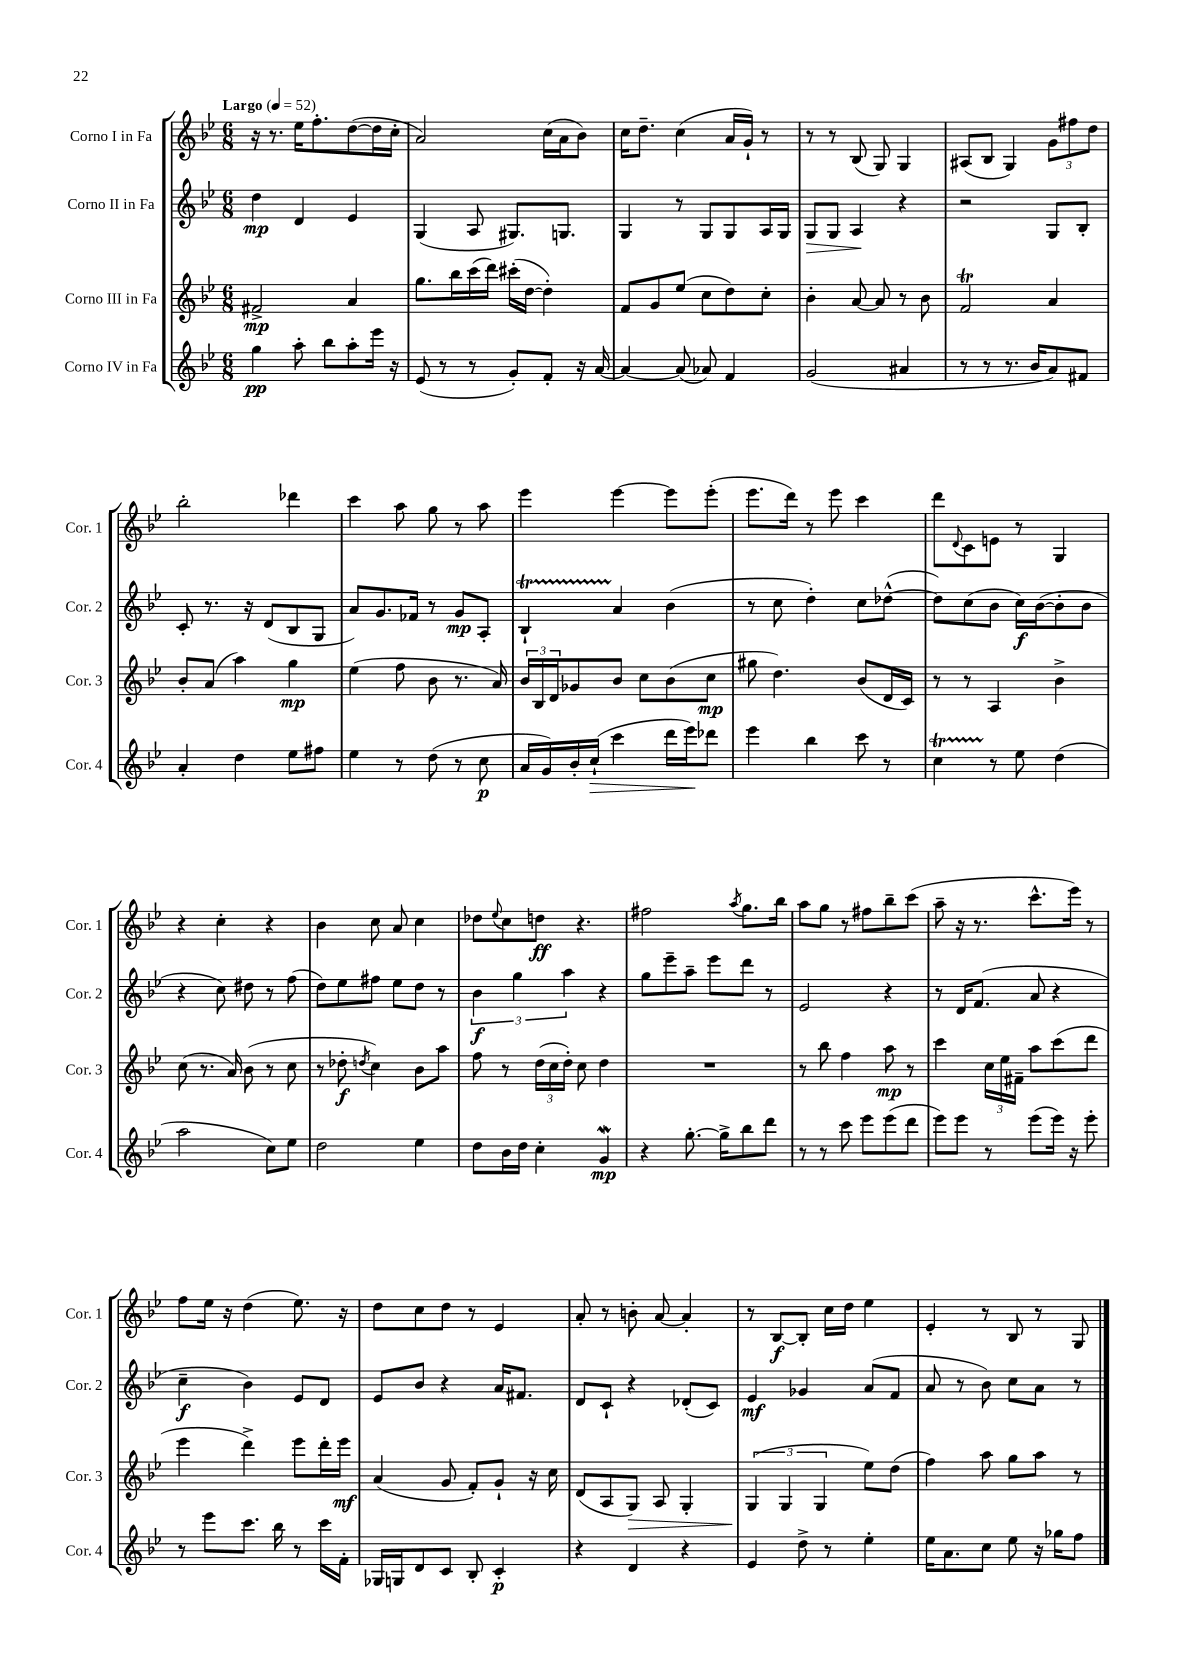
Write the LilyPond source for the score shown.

<<
\new StaffGroup <<
\new Staff = "s0" \with { instrumentName = "Corno I in Fa" shortInstrumentName = "Cor. 1" } {
    \clef treble \key bes \major \numericTimeSignature \time 6/8 \tempo "Largo" 4 = 52
    r16 r8. ees''16 f''8.-. d''8~( d''16 c''16-. |
    a'2) c''16( a'16 bes'8) |
    c''16 d''8.-- c''4( a'16 g'16-!) r8 |
    r8 r8 bes8( g8) g4 |
    ais8( bes8 g4) \tuplet 3/2 { g'8 fis''8 d''8 } |
    bes''2-. des'''4 |
    c'''4 a''8 g''8 r8 a''8 |
    ees'''4 ees'''4~ ees'''8 ees'''8-.( |
    ees'''8. d'''16) r8 ees'''8 c'''4 |
    d'''8 \appoggiatura { d'8 } c'8 e'8 r8 g4 |
    r4 c''4-. r4 |
    bes'4 c''8 a'8 c''4 |
    des''8 \appoggiatura { ees''8 } c''8 d''8\ff r4. |
    fis''2 \acciaccatura { a''8 } g''8. bes''16 |
    a''8 g''8 r8 fis''8 bes''8-- c'''8( |
    a''8-- r16 r8. c'''8.-^ ees'''16) r8 |
    f''8 ees''16 r16 d''4( ees''8.) r16 |
    d''8 c''8 d''8 r8 ees'4 |
    a'8-. r8 b'8-. a'8~ a'4-. |
    r8 bes8~\f bes8-. c''16 d''16 ees''4 |
    ees'4-. r8 bes8 r8 g8 \bar "|." |
}
\new Staff = "s1" \with { instrumentName = "Corno II in Fa" shortInstrumentName = "Cor. 2" } {
    \clef treble \key bes \major \numericTimeSignature \time 6/8
    d''4\mp d'4 ees'4 |
    g4( a8 gis8.) g8. |
    g4 r8 g8 g8 a16 g16 |
    g8\> g8 a4\! r4 |
    r2 g8 bes8-. |
    c'8-. r8. r16 d'8( bes8 g8 |
    a'8) g'8. fes'16 r8 g'8\mp a8-. |
    bes4-!\startTrillSpan a'4\stopTrillSpan bes'4( |
    r8 c''8 d''4-.) c''8 des''8~-^( |
    des''8) c''8( bes'8 c''16\f) bes'16~( bes'8-. bes'8 |
    r4 c''8) dis''8 r8 f''8( |
    d''8) ees''8 fis''8 ees''8 d''8 r8 |
    \tuplet 3/2 { bes'4\f g''4 a''4 } r4 |
    g''8 ees'''8-- a''8-- ees'''8 d'''8 r8 |
    ees'2 r4 |
    r8 d'16 f'8.( a'8 r4 |
    c''4--\f bes'4) ees'8 d'8 |
    ees'8 bes'8 r4 a'16 fis'8. |
    d'8 c'8-! r4 des'8-.( c'8) |
    ees'4\mf ges'4 a'8( f'8 |
    a'8 r8 bes'8) c''8 a'8 r8 \bar "|." |
}
\new Staff = "s2" \with { instrumentName = "Corno III in Fa" shortInstrumentName = "Cor. 3" } {
    \clef treble \key bes \major \numericTimeSignature \time 6/8
    fis'2->\mp a'4 |
    g''8. bes''16 c'''16( d'''16) cis'''16-.( d''16~ d''4-.) |
    f'8 g'8 ees''8( c''8 d''8) c''8-. |
    bes'4-. a'8~ a'8 r8 bes'8 |
    f'2\trill a'4 |
    bes'8-. a'8( a''4) g''4\mp |
    ees''4( f''8 bes'8 r8. a'16) |
    \tuplet 3/2 { bes'16 bes16 d'16 } ges'8 bes'8 c''8 bes'8( c''8\mp |
    gis''8 d''4.) bes'8( d'16 c'16) |
    r8 r8 a4 bes'4-> |
    c''8( r8. a'16) bes'8( r8 c''8 |
    r8 des''8-.\f \acciaccatura { d''8 } c''4) bes'8 a''8 |
    f''8 r8 \tuplet 3/2 { d''16( c''16 d''16-.) } c''8 d''4 |
    R2. |
    r8 bes''8 f''4 a''8\mp r8 |
    c'''4 \tuplet 3/2 { c''16 ees''16 fis'16-- } a''8 c'''8( d'''8 |
    ees'''4 d'''4->) ees'''8 d'''16-. ees'''16\mf |
    a'4( g'8 f'8-.) g'8-! r16 c''16 |
    d'8( a8 g8\>) a8 g4-. |
    \tuplet 3/2 { g4\!( g4 g4 } ees''8) d''8( |
    f''4) a''8 g''8 a''8 r8 \bar "|." |
}
\new Staff = "s3" \with { instrumentName = "Corno IV in Fa" shortInstrumentName = "Cor. 4" } {
    \clef treble \key bes \major \numericTimeSignature \time 6/8
    g''4\pp a''8-. bes''8 a''8-. ees'''16 r16 |
    ees'8( r8 r8 g'8-.) f'8-. r16 a'16~ |
    a'4~ a'8( aes'8) f'4 |
    g'2( ais'4 |
    r8 r8 r8. bes'16 a'8) fis'8 |
    a'4-. d''4 ees''8 fis''8 |
    ees''4 r8 d''8( r8 c''8\p |
    a'16 g'16) bes'16-. c''16-!\>( c'''4 d'''16 ees'''16\!) des'''8 |
    ees'''4 bes''4 c'''8 r8 |
    c''4\startTrillSpan r8\stopTrillSpan ees''8 d''4( |
    a''2 c''8) ees''8 |
    d''2 ees''4 |
    d''8 bes'16 d''16 c''4-. g'4\mordent\mp |
    r4 g''8.~-. g''16-> bes''8 d'''8 |
    r8 r8 c'''8 ees'''8 ees'''8( d'''8 |
    ees'''8) ees'''8 r8 ees'''8( ees'''16) r16 ees'''8-. |
    r8 ees'''8 c'''8. bes''16 r8 c'''16 f'16-. |
    ges16 g16 d'8 c'8 bes8-. c'4-.\p |
    r4 d'4 r4 |
    ees'4 d''8-> r8 ees''4-. |
    ees''16 a'8. c''8 ees''8 r16 ges''16 f''8 \bar "|." |
}
>>
>>
\layout { \context { \Score \remove "Bar_number_engraver" } }
